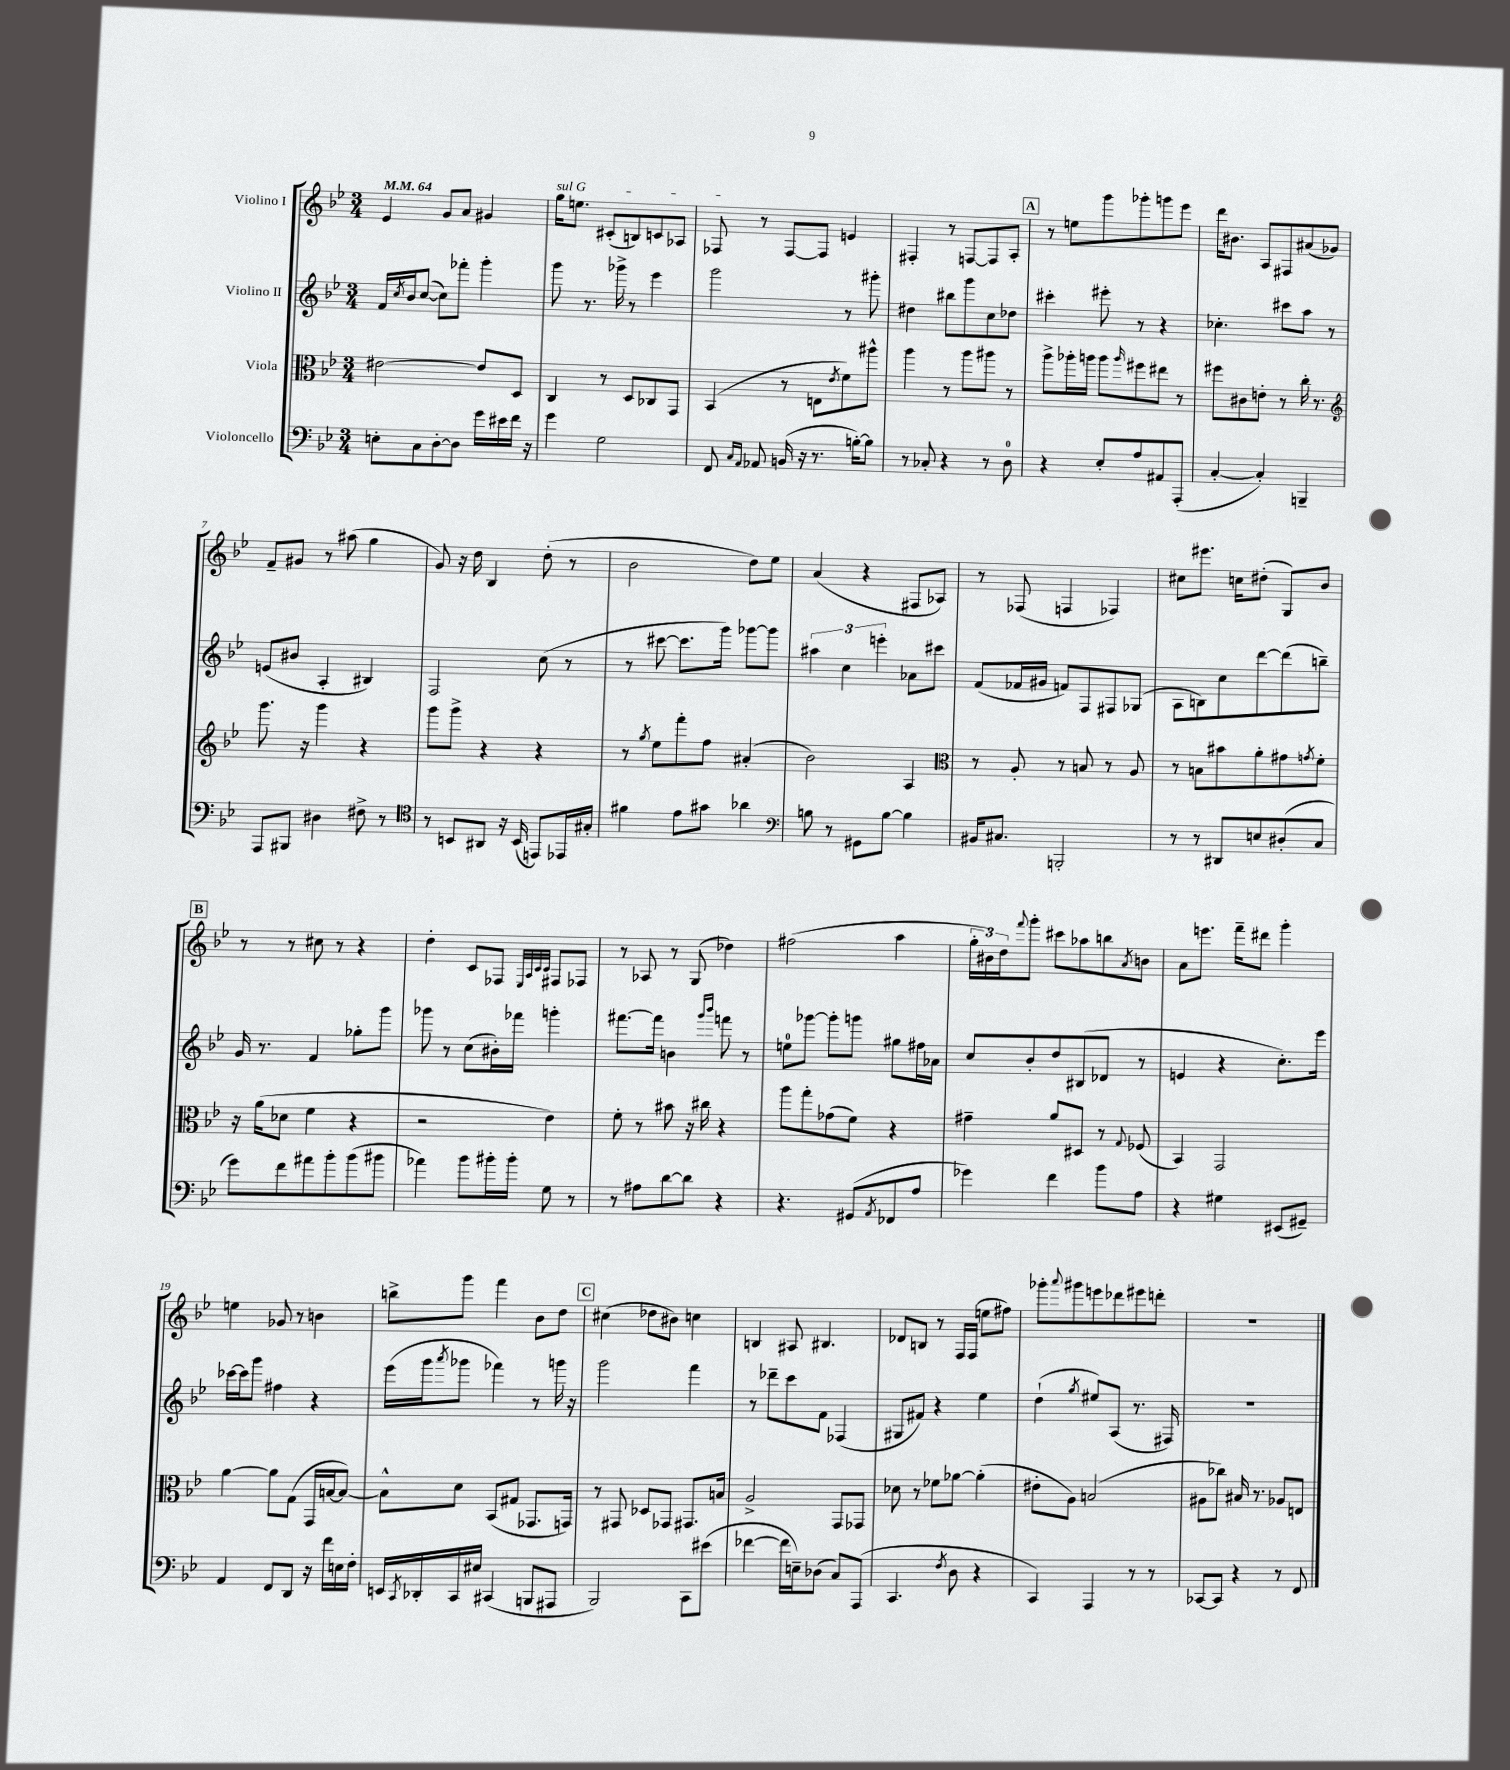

**kern	**kern	**kern	**kern
*staff4	*staff3	*staff2	*staff1
*clefF4	*clefC3	*clefG2	*clefG2
*k[b-e-]	*k[b-e-]	*k[b-e-]	*k[b-e-]
*M3/4	*M3/4	*M3/4	*M3/4
*MM64	*MM64	*MM64	*MM64
8E'	[2e#	16f	4e-
.	.	8qcc	.
.	.	16b-	.
8C	.	([8cc	.
[8D'	.	8cc])	8g
8D]	.	8fff-'	8a
16g	8e#]	4ggg'	4g#
16e#	.	.	.
16f	8D	.	.
16r	.	.	.
=	=	=	=
4g	4C	8ggg	16gg
.	.	.	8.ee
.	.	8.r	.
2G	8r	.	(8c#'
.	.	16ggg-^	.
.	8D	8r	8B)
.	8C-	4eee-	8c
.	8GG	.	8A-
=	=	=	=
8FF	(4BB-	2ggg	8F-
16qqC	.	.	.
16qqAA	.	.	.
8AA-	.	.	8r
(16BB	8r	.	[8F-
16r	.	.	.
8.r	8E	.	8F-]
.	8qe-	.	.
.	8f)	8r	4e
[16B')	.	.	.
8B]	8aa#^^	8ggg#'	.
=	=	=	=
8r	4aa	4dd#	4F#'
8C-'	.	.	.
4r	8r	8bb#	8r
.	8aa	8ggg	[8F
8r	8aa#	8cc	8F]
8D	8r	8dd-	8A'
=	=	=	=
4r	8aa^	4ccc#'	8r
.	16aa-'	.	8ee
.	16aa	.	.
8E-'	8aa	8eee#'	8ggg
.	16qqaa	.	.
8A	8ff#	8r	8ggg-'
8AA#	8ee#	4r	8ggg
(8AAA'	8r	.	8eee-
=	=	=	=
[4C'	8ff#	4.cc-'	16ddd
.	.	.	8.b#
.	8c#	.	.
4C'])	8e'	.	8A
.	8r	8ccc#	8F#
4BBB~	16cc'	8aa	(8a#
.	8.r	.	.
.	.	8r	8g-)
=	=	=	=
*	*clefG2	*	*
8AAA	8.ggg	(8e	8f~
8BBB#	.	8b#	8g#
.	16r	.	.
4D#	4ggg	4A'	8r
.	.	.	(8aa#
8F#^	4r	4B#)	4gg
8r	.	.	.
=	=	=	=
*clefC4	*	*	*
8r	8ggg	2F	8g)
8BB	8ggg^	.	16r
.	.	.	16dd
8AA#	4r	.	4B-
16r	.	.	.
(16BB	.	.	.
8EE)	4r	(8cc	(8dd'
16EE-	.	8r	8r
16G#'	.	.	.
=	=	=	=
4f#	8r	8r	2b-
.	8qgg	.	.
.	8ee-	[8ccc#	.
8e-	8fff'	8.ccc#]	.
8g#	8ff	.	.
.	.	16ggg)	.
4a-	(4a#'	[8ggg-	8dd)
.	.	8ggg-]	8ee-
=	=	=	=
*clefF4	*	*	*
8B	2b-)	6aa#	(4a
8r	.	.	.
.	.	6cc	.
8GG#	.	.	4r
.	.	6eee'	.
[8B	.	.	.
4B]	4A	8a-	8F#
.	.	8ccc#	8A-)
=	=	=	=
*	*clefC3	*	*
16BB#	8r	(8f	8r
8.C#	.	.	.
.	8A'	16f-	(8F-
.	.	16g#	.
2BBB'	8r	8f)	4F
.	8B	8F	.
.	8r	8F#	4F-)
.	8A	(8G-	.
=	=	=	=
8r	8r	8A	8cc#
8r	8B	8B)	8.eee#
8DD#	8b#	8cc	.
.	.	.	16cc
8E	8a'	[8ddd	(8dd#'
(8D#'	8g#	(8ddd]	8G)
.	8qg	.	.
8C	8f'	8bb~)	8b-
=	=	=	=
8g)	16r	16g	8r
.	(16a	8.r	.
8f	8d-	.	8r
8a#	4f	4f	8cc#
8b-'	.	.	8r
(8b-	4r	8gg-'	4r
8b#	.	8ggg	.
=	=	=	=
4a-)	2r	8ggg-	4dd'
.	.	8r	.
8b-	.	(8cc	8c
16b#'	.	16b#')	8F-
16b#'	.	16fff-	.
.	.	.	32qqE-
.	.	.	32qqA
.	.	.	32qqc
.	.	.	32qqc
8G	4e-)	4ggg'	8F#
8r	.	.	8F-
=	=	=	=
8r	8f'	[8.fff#	8r
8A#	8r	.	8A-
.	.	16fff#]	.
[8d	8b#	4b	8r
8d]	16r	.	(8G
.	16cc#	.	.
.	.	16qqggg	.
.	.	16qqbbb-	.
4r	4r	8fff	4dd-)
.	.	8r	.
=	=	=	=
4.r	8aa	8ee	(2ff#
.	8gg'	[8ggg-	.
.	(8g-	8ggg-']	.
(8GG#	8f)	8ggg	.
8qAA	.	.	.
8FF-	4r	8gg#	4aa
8A	.	16ff#	.
.	.	16a-	.
=	=	=	=
4g-)	4g#~	8cc	24gg'
.	.	.	24b#)
.	.	.	24dd
.	.	.	8qqfff
.	.	8b-'	8ggg'
4f	8a	8dd	8ccc#
.	8D#	(8B#	8aa-
8b-	8r	8d-	8bb
.	8qqG	.	8qa
8A	(8F-	8r	8b
=	=	=	=
4r	4BB-)	4e	8a
.	.	.	8.eee
4G#	2GG	4r	.
.	.	.	16fff~
.	.	.	8ddd#
(8EE#	.	8.cc')	4ggg'
8GG#~)	.	.	.
.	.	16eee-	.
=	=	=	=
4AA	[4a	[16ccc-	4ee
.	.	16ccc-]	.
.	.	8ggg	.
8FF	8a]	4ff#	8g-
8DD	(8G	.	8r
16r	16GG	4r	4b
16f	[16B	.	.
16E	8B_)	.	.
16F'	.	.	.
=	=	=	=
16EE	8B^^]	(16eee-	8bb^
8qCC	.	.	.
16DD-'	.	16ggg	.
.	.	8qaaa	.
16CC	8d	8ggg-	8ggg
16E#	.	.	.
(4CC#	(8BB-	4fff-)	4fff
.	8G#	.	.
8BBB	8.GG-	8r	8b-
8AAA#	.	16ggg	8dd
.	16GG)	16r	.
=	=	=	=
2BBB-)	8r	2ggg	(4cc#
.	8GG#	.	.
.	8D-	.	8dd-
.	8GG-	.	8b#)
8CC	8.GG#	4fff	4cc
(8e#	.	.	.
.	16B	.	.
=	=	=	=
[4f-	2A^	8r	4B
.	.	8ddd-~	.
16f-]	.	8ccc	8A#
16E~)	.	.	.
(8D-	.	8f	4.B#
8C)	8GG	(4F-	.
(8AAA	8GG-	.	.
=	=	=	=
4.CC	8d-	8G#	8d-
.	8r	8f#)	8B
.	8f-	4r	8r
8qF	.	.	.
8D	[8a-	.	16F
.	.	.	(16F
4r	(4a-']	4ee-	8ee
.	.	.	8ff#)
=	=	=	=
4CC)	8e#'	(4dd`	8ggg-'
.	.	.	8qqaaa
.	8A)	.	8ggg#
.	.	8qgg	.
4AAA	(2B	8ee#)	8eee
.	.	(8A	8ddd-
8r	.	8.r	8eee#
8r	.	.	8ddd'
.	.	16F#)	.
=	=	=	=
[8CC-	8A#	2.r	2.r
8CC-]	8cc-)	.	.
4r	16B#	.	.
.	8.r	.	.
8r	8A-	.	.
8FF	8E	.	.
==	==	==	==
*-	*-	*-	*-
